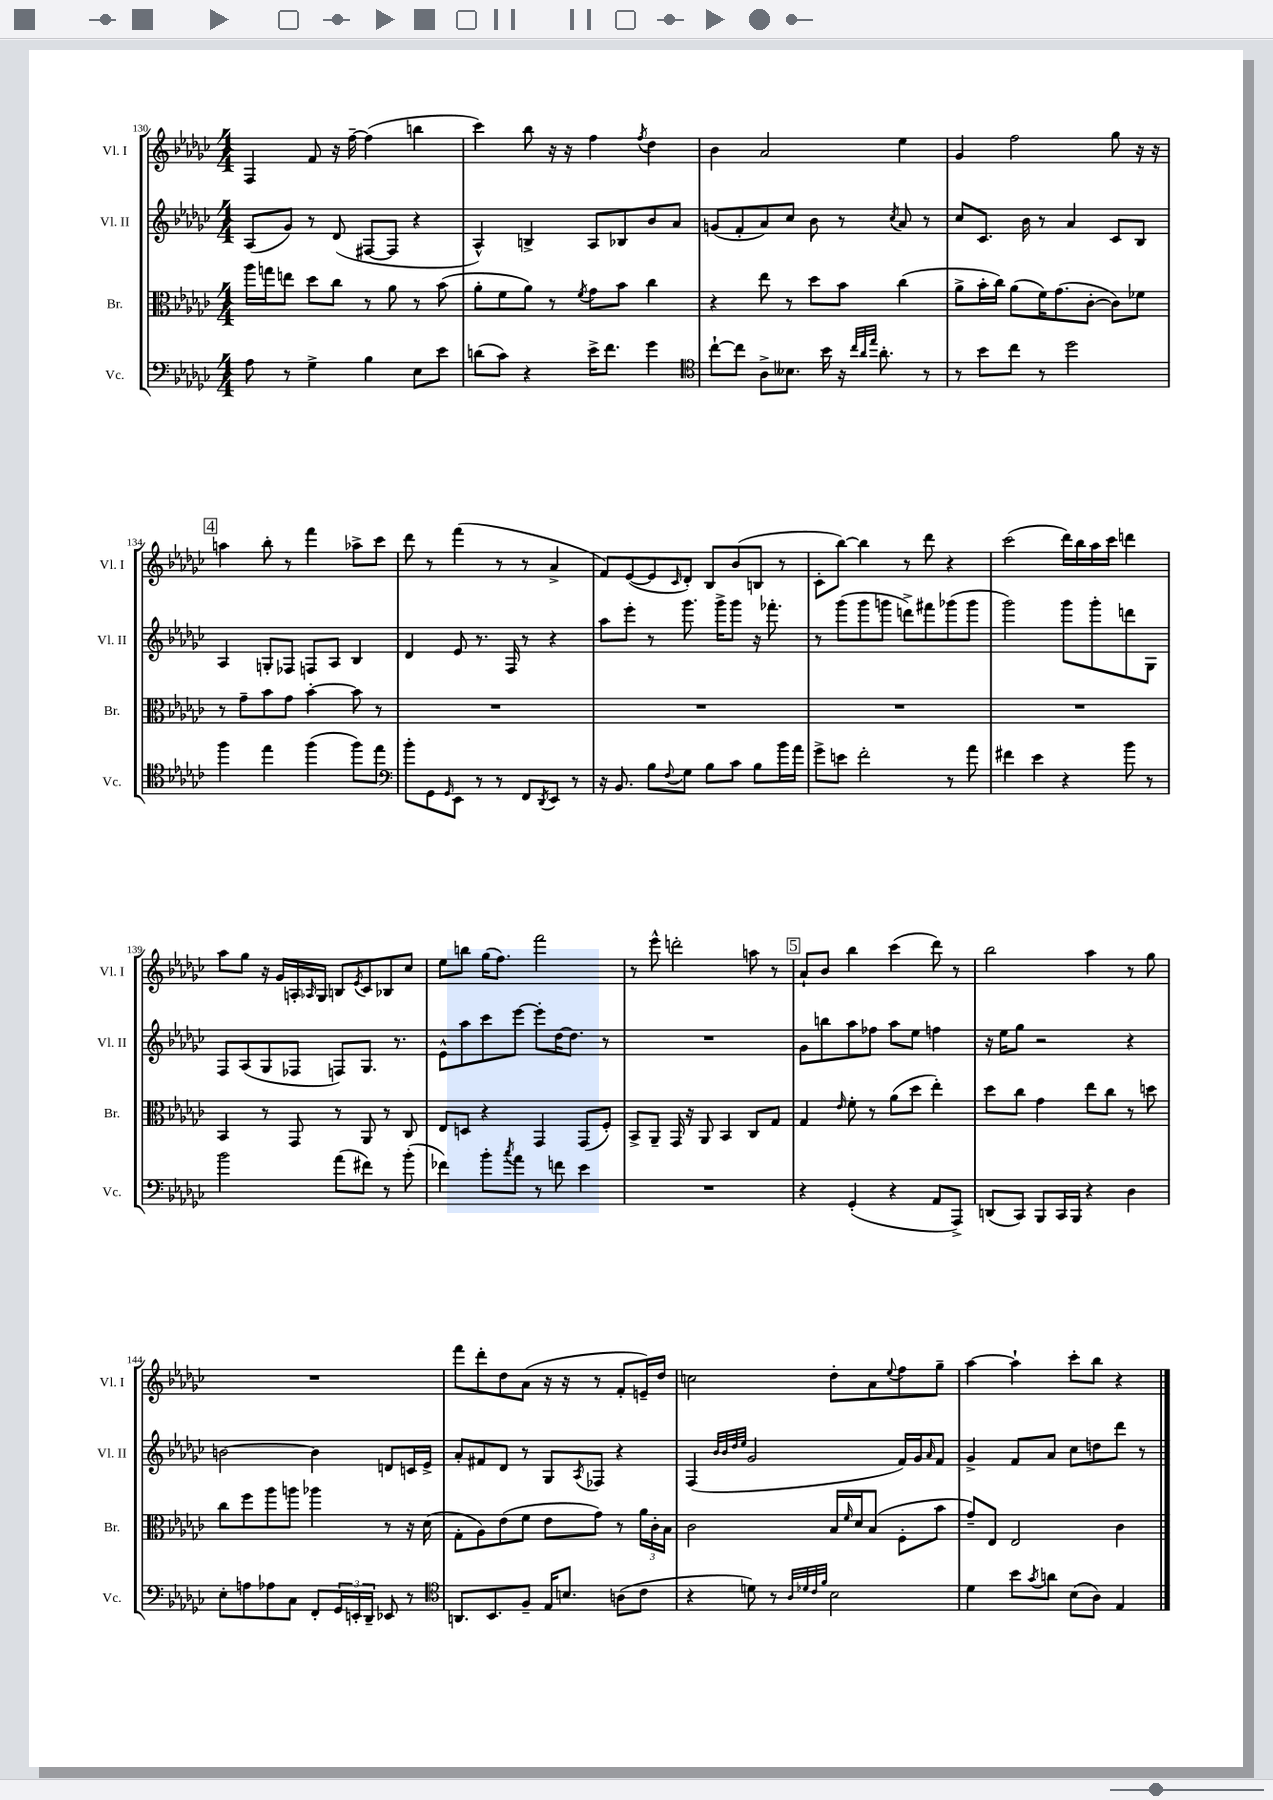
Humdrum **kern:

**kern	**kern	**kern	**kern
*staff4	*staff3	*staff2	*staff1
*clefF4	*clefC3	*clefG2	*clefG2
*k[b-e-a-d-g-c-]	*k[b-e-a-d-g-c-]	*k[b-e-a-d-g-c-]	*k[b-e-a-d-g-c-]
*M4/4	*M4/4	*M4/4	*M4/4
8A-	16aa-	(8A-	4F
.	16gg	.	.
8r	8ee	8g-)	.
4G-^	8dd-	8r	8f
.	8cc-	(8d-	16r
.	.	.	[16ff~
4B-	8r	[8F#	(4ff]
.	8a-	8F#]	.
8E-	8r	4r	4bb
8e-	(8b-	.	.
=	=	=	=
(8d	8a-'	4A-^^)	4ccc-)
8c-)	8f	.	.
4r	8a-)	4B^	8bb-
.	8r	.	16r
.	.	.	16r
.	8qf	.	.
16e-^	8g-	8A-	4ff
8.f	.	.	.
.	8b-	8B-	.
.	.	.	8qff
4g-	4cc-	8b-	4dd-
.	.	8a-	.
=	=	=	=
*clefC4	*	*	*
[8cc-`	4r	(8g	4b-
8cc-]	.	8f'	.
8A-^	8ee-	8a-)	2a-
8.B--	8r	8cc-	.
.	8dd-	8b-	.
16b-	.	.	.
16r	8b-	8r	.
32qqcc-	.	.	.
32qqa-	.	.	.
32qqee-	.	.	.
8.a-'	.	.	.
.	.	8qcc-	.
.	(4cc-	8a-	4ee-
8r	.	8r	.
=	=	=	=
8r	8a-^	8cc-	4g-
8b-	16b-'	8.c-	.
.	16cc-)	.	.
8cc-	(8a-	.	2ff
.	.	16b-	.
8r	16f)	8r	.
.	(8.g-	.	.
2dd-	.	4a-	.
.	[8c-'	.	.
.	8c-])	8c-	8gg-
.	8f-	8B-	16r
.	.	.	16r
=	=	=	=
4ff	8r	4A-	4aa
.	8g-~	.	.
4ee-	8b-	8G'	8bb-'
.	8g-	8F-	8r
(4ff	[4b-'	8F	4fff
.	.	8A-	.
8ff)	8b-]	4B-	8aa-^
8ee-	8r	.	8ccc-
=	=	=	=
*clefF4	*	*	*
8b-'	1r	4d-	8ddd-
8GG-	.	.	8r
16qqGG-	.	.	.
8EE-	.	8e-	(4fff
8r	.	8.r	.
8r	.	.	8r
.	.	16F	.
8FF	.	8r	8r
8qDD-	.	.	.
8EE-	.	4r	4a-^
8r	.	.	.
=	=	=	=
16r	1r	8aa-	8f)
8.BB-	.	.	.
.	.	8eee-'	([8e-
8B-	.	8r	8e-]
8qqF	.	.	16qqc-
8G-	.	8.ggg-	8d-')
8B-	.	.	8B-
.	.	16ggg-^	.
8c-	.	8ggg-	(8b-
8B-	.	16r	8B
.	.	8.fff-'	.
16b-	.	.	8r
16a-	.	.	.
=	=	=	=
8g-^	1r	8r	8c-'
8e	.	(8ggg-	[8bb-)
2f'	.	8ggg-	4bb-]
.	.	8ggg	.
.	.	8ddd^)	8r
.	.	8fff#	8ddd-
8r	.	(8ggg-	4r
8a-	.	8ggg-	.
=	=	=	=
4f#	1r	2ggg-)	(2ccc-
4e-	.	.	.
4r	.	8ggg-	16ddd-)
.	.	.	16bb-
.	.	8ggg-'	16aa-
.	.	.	16ccc-
8b-	.	8ddd	4ddd
8r	.	8G-	.
=	=	=	=
2b-	4BB-	8F	8aa-
.	.	(8A-	8gg-
.	8r	8G-	16r
.	.	.	16g-
.	8GG-	8F-	16A'
.	.	.	16qqA-
.	.	.	16G-
(8a-	8r	8F)	8B
.	.	.	8qe-
8f#)	8AA-	8.G-	8c-
8r	8r	.	8B-
.	.	8.r	.
(8b-'	8C-	.	8cc-
=	=	=	=
4f-)	8E-	8e-^^	8ee-
.	8D	8aa-	8bb
8b-'	4r	8ccc-	(16gg-
.	.	.	8.ff)
8qcc-	.	.	.
8a-	.	[8eee-	.
8r	4GG-	8eee-']	2fff
8f	.	[16dd-	.
.	.	8.dd-]	.
4e-	(8GG-	.	.
.	8F')	8r	.
=	=	=	=
1r	8BB-^	1r	8r
.	8AA-~	.	8eee-^^
.	16GG-	.	2ddd'
.	16r	.	.
.	8AA-	.	.
.	4BB-	.	.
.	8C-	.	8aa
.	8G-	.	8r
=	=	=	=
4r	4G-	8g-	8a-`
.	.	8bb	8b-
.	16qqe-	.	.
(4GG-'	8f'	8aa-	4bb-
.	8r	8ff-	.
4r	(8a-	8aa-	(4ccc-
.	8dd-	8ee-	.
8AA-	4ee-')	4ff	8ddd-)
8AAA-^)	.	.	8r
=	=	=	=
(8DD	8dd-	16r	2bb-
.	.	16ee-	.
8CC-)	8cc-	8gg-	.
8BBB-	4g-	2r	.
16CC-	.	.	.
16BBB-	.	.	.
4r	8ee-	.	4aa-
.	8cc-	.	.
4D-	8r	4r	8r
.	8dd	.	8gg-
=	=	=	=
8E-'	8cc-	[2b	1r
8A	8ff	.	.
8A-	8aa-	.	.
8C-	8aa	.	.
8FF'	4aa-	4b]	.
24GG-	.	.	.
24EE'	.	.	.
24DD-~	.	.	.
8EE-	8r	8d	.
8r	16r	16c	.
.	(16d-	16e-^	.
=	=	=	=
*clefC4	*	*	*
8.AA	8G-'	8a-'	8fff
.	8A-)	8f#	8ddd-'
8.BB-	.	.	.
.	(8e-	8d-	8dd-
8F~	8f	8r	(8a-
16E-	8e-	8G-	16r
8.B	.	.	16r
.	.	8qA-	.
.	8g-)	8F-	8r
(8A	8r	4r	8f'
8c-	24a-	.	16e~)
.	24c-'	.	.
.	.	.	16dd-
.	24B-	.	.
=	=	=	=
4r	2c-	(4F	2cc
.	.	32qqb-	.
.	.	32qqb-	.
.	.	32qqdd-	.
.	.	32qqee-	.
8d)	.	2g-	.
8r	.	.	.
32qqA-	.	.	.
32qqd-	.	.	.
32qqc-	.	.	.
32qqf	.	.	.
2B-	16B-	.	8dd-'
.	16qqf	.	.
.	16d-	.	.
.	(8B-	.	8a-
.	.	.	8qqee-
.	8F'	16f)	8ff
.	.	16g-	.
.	.	16qqa-	.
.	8b-	8f	8gg-~
=	=	=	=
4d-	8g-~)	4g-^	[4aa-
.	8E-	.	.
8b-	2E-	8f	4aa-`]
8qg-	.	.	.
8a	.	8a-	.
(8B-	.	8cc-	8ccc-'
8A-)	.	8dd	8bb-
4E-	4c-	8ddd-	4r
.	.	8r	.
==	==	==	==
*-	*-	*-	*-
